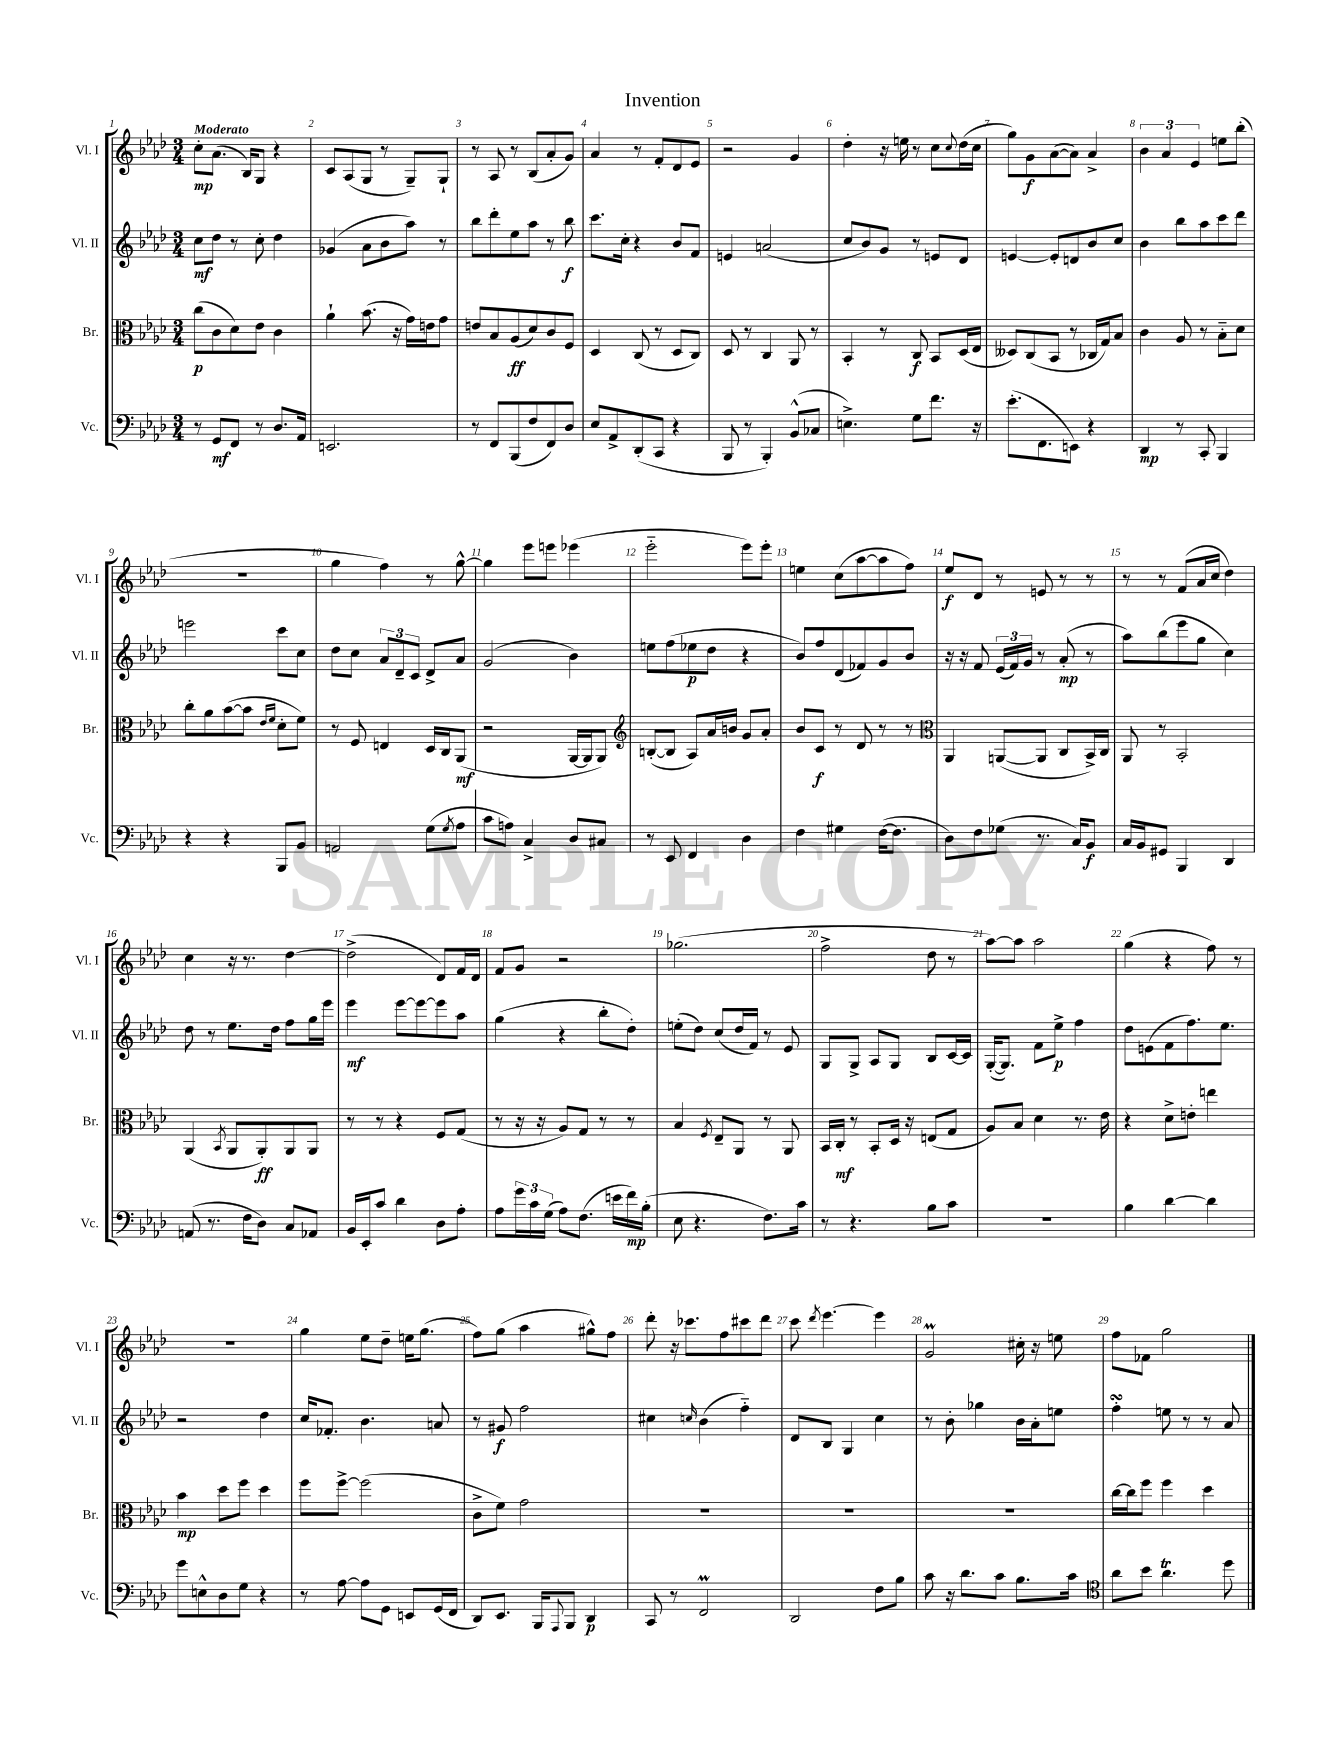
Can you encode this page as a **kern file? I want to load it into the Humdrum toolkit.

**kern	**dynam	**kern	**dynam	**kern	**dynam	**kern	**dynam
*part4	*part4	*part3	*part3	*part2	*part2	*part1	*part1
*staff4	*staff4	*staff3	*staff3	*staff2	*staff2	*staff1	*staff1
*I"Vc.	*	*I"Br.	*	*I"Vl. II	*	*I"Vl. I	*
*I'Vc.	*	*I'Br.	*	*I'Vl. II	*	*I'Vl. I	*
*clefF4	*	*clefC3	*	*clefG2	*	*clefG2	*
*k[b-e-a-d-]	*	*k[b-e-a-d-]	*	*k[b-e-a-d-]	*	*k[b-e-a-d-]	*
*M3/4	*	*M3/4	*	*M3/4	*	*M3/4	*
=1	=1	=1	=1	=1	=1	=1	=1
!	!	!	!	!	!	!LO:TX:a:B:t=Moderato	!
8r	.	(8cc\L	p	8cc\L	mf	8cc'\L	mp
8GG/L	mf	8c\	.	8dd-\J	.	(8.a-\J	.
8FF/J	.	8d-\)	.	8r	.	.	.
.	.	.	.	.	.	16B-/KL)	.
8r	.	8e-\J	.	8cc'\	.	8G/J	.
8.D-/L	.	4c\	.	4dd-\	.	4r	.
16AA-/Jk	.	.	.	.	.	.	.
=2	=2	=2	=2	=2	=2	=2	=2
2.EEn/	.	4a-`\	.	(4g-X/	.	8c/L	.
.	.	.	.	.	.	(8A-/	.
.	.	(8.b-\	.	8a-\L	.	8G/J	.
.	.	.	.	8b-\	.	8r	.
.	.	16r	.	.	.	.	.
.	.	16g\LL)	.	8aa-\J)	.	8G~/L)	.
.	.	16en\J	.	.	.	.	.
.	.	8g\J	.	8r	.	8G`/J	.
=3	=3	=3	=3	=3	=3	=3	=3
8r	.	8en/L	.	8bb-\L	.	8r	.
8FF/L	.	8B-/	.	8ddd-'\	.	8A-/	.
(8BBB-/	.	(8A-/	ff	8ee-\	.	8r	.
8F/	.	8d-/)	.	8aa-\J	.	(8B-/L	.
8FF/)	.	8c/	.	8r	.	8a-'/	.
8D-/J	.	8F/J	.	8bb-\	f	8g/J)	.
=4	=4	=4	=4	=4	=4	=4	=4
8E-/L	.	4D-/	.	8.ccc\L	.	4a-/	.
8AA-^/	.	.	.	.	.	.	.
.	.	.	.	16cc'\Jk	.	.	.
(8DD-'/	.	(8C/	.	4r	.	8r	.
8CC/J	.	8r	.	.	.	8f'/L	.
4r	.	8D-/L	.	8b-/L	.	8d-/	.
.	.	8C/J)	.	8f/J	.	8e-/J	.
=5	=5	=5	=5	=5	=5	=5	=5
8BBB-/	.	8D-/	.	4en/	.	2r	.
8r	.	8r	.	.	.	.	.
4BBB-'/)	.	4C/	.	(2an/	.	.	.
(8BB-^^/L	.	8AA-/	.	.	.	4g/	.
8C-X/J	.	8r	.	.	.	.	.
=6	=6	=6	=6	=6	=6	=6	=6
4.En^\)	.	4BB-'/	.	8cc/L	.	4dd-'\	.
.	.	.	.	8b-/)	.	.	.
.	.	8r	.	8g/J	.	16r	.
.	.	.	.	.	.	16een\	.
8G\L	.	8C/	f	8r	.	8r	.
8.f\J	.	8BB-/L	.	8en/L	.	8cc\L	.
.	.	.	.	.	.	8qqcc/	.
.	.	(16D-/L	.	8d-/J	.	(16dd-\L	.
16r	.	16E-/JJ	.	.	.	16cc\JJ	.
=7	=7	=7	=7	=7	=7	=7	=7
(8.e-'\L	.	8D--X/L)	.	[4en/	.	8gg\L)	.
.	.	(8C/	.	.	.	8g\	f
8.FF\	.	.	.	.	.	.	.
.	.	8BB-/J	.	8e'/L]	.	([8a-\	.
8EEn\J)	.	8r	.	8dn/	.	8a-\J])	.
4r	.	16C-X/LL	.	8b-/	.	4a-^/	.
.	.	16G/J)	.	.	.	.	.
.	.	8B-/J	.	8cc/J	.	.	.
=8	=8	=8	=8	=8	=8	=8	=8
4DD-/	mp	4c\	.	4b-\	.	6b-\	.
.	.	.	.	.	.	6a-/	.
8r	.	8A-/	.	8bb-\L	.	.	.
.	.	.	.	.	.	6e-/	.
8CC'/	.	8r	.	8aa-\	.	.	.
4BBB-/	.	8B-\L	.	8ccc\	.	8een\L	.
.	.	8d-\J	.	8ddd-\J	.	(8bb-'\J	.
!!LO:LB:g=z
=9	=9	=9	=9	=9	=9	=9	=9
4r	.	8cc'\L	.	2eeen\	.	2.r	.
.	.	8a-\	.	.	.	.	.
4r	.	([8b-\	.	.	.	.	.
.	.	8b-\J]	.	.	.	.	.
.	.	16qqe-/LL	.	.	.	.	.
.	.	16qqf/JJ	.	.	.	.	.
8BBB-/L	.	8d-'\L	.	8ccc\L	.	.	.
8BB-/J	.	8f\J)	.	8cc\J	.	.	.
=10	=10	=10	=10	=10	=10	=10	=10
2AAn/	.	8r	.	8dd-\L	.	4gg\	.
.	.	8F/	.	8cc\J	.	.	.
.	.	4En/	.	12a-/L	.	4ff\)	.
.	.	.	.	12d-~/	.	.	.
.	.	.	.	12c/J	.	.	.
(8G\L	.	16D-/LL	.	8d-^/L	.	8r	.
.	.	16C/J	.	.	.	.	.
8qG/	.	.	.	.	.	.	.
8A-\J	.	(8AA-/J	mf	8a-/J	.	[8gg^^\	.
=11	=11	=11	=11	=11	=11	=11	=11
8c\L	.	2r	.	(2g/	.	4gg\]	.
8An\J)	.	.	.	.	.	.	.
4C^/	.	.	.	.	.	8eee-\L	.
.	.	.	.	.	.	8eeen\J	.
8D-/L	.	[16AA-/LL	.	4b-\)	.	(4eee-X\	.
.	.	16AA-/J]	.	.	.	.	.
8C#X/J	.	8AA-/J)	.	.	.	.	.
=12	=12	=12	=12	=12	=12	=12	=12
*	*	*clefG2	*	*	*	*	*
8r	.	([8Bn'/L	.	8een\L	.	2eee-\	.
8EE-/	.	8B/J]	.	(8ff\	.	.	.
4FF/	.	8A-/L)	.	8ee-X\	p	.	.
.	.	16a-/L	.	8dd-\J	.	.	.
.	.	16bn/JJ	.	.	.	.	.
4D-\	.	8g/L	.	4r	.	8eee-\L)	.
.	.	8a-'/J	.	.	.	8eee-'\J	.
=13	=13	=13	=13	=13	=13	=13	=13
4F\	.	8b-/L	.	8b-/L)	.	4een\	.
.	.	8c/J	f	8ff/	.	.	.
4G#X\	.	8r	.	(8d-/	.	(8cc\L	.
.	.	8d-/	.	8f-X/)	.	[8aa-\	.
([16F\KL	.	8r	.	8g/	.	8aa-\]	.
8.F\J]	.	.	.	.	.	.	.
.	.	8r	.	8b-/J	.	8ff\J)	.
=14	=14	=14	=14	=14	=14	=14	=14
*	*	*clefC3	*	*	*	*	*
8D-\L)	.	4AA-/	.	16r	.	8ee-/L	f
.	.	.	.	16r	.	.	.
8F\	.	.	.	8f/	.	8d-/J	.
(8G-X\J	.	([8AAn/L	.	(24e-/LL	.	8r	.
.	.	.	.	24f/)	.	.	.
.	.	.	.	24g/JJ	.	.	.
8.r	.	8AA/J]	.	8r	.	8en/	.
.	.	8C/L	.	(8a-'/	mp	8r	.
16C/KL)	.	.	.	.	.	.	.
8BB-/J	f	16BB-^/L)	.	8r	.	8r	.
.	.	16C/JJ	.	.	.	.	.
=15	=15	=15	=15	=15	=15	=15	=15
16C/LL	.	8AA-/	.	8aa-\L)	.	8r	.
16BB-/J	.	.	.	.	.	.	.
8GG#X/J	.	8r	.	(8bb-\	.	8r	.
4BBB-/	.	2BB-'/	.	8eee-\	.	(8f/L	.
.	.	.	.	8gg\J	.	16a-/L	.
.	.	.	.	.	.	16cc/JJ	.
4DD-/	.	.	.	4cc\)	.	4dd-\)	.
!!LO:LB:g=z
=16	=16	=16	=16	=16	=16	=16	=16
(8AAn/	.	(4AA-/	.	8dd-\	.	4cc\	.
8.r	.	.	.	8r	.	.	.
.	.	8qBB-/	.	.	.	.	.
.	.	8AA-/L	.	8.ee-\L	.	16r	.
16F\KL	.	.	.	.	.	8.r	.
8D-\J)	.	8AA-'/)	ff	.	.	.	.
.	.	.	.	16dd-\Jk	.	.	.
8C/L	.	8AA-/	.	8ff\L	.	[4dd-\	.
8AA-X/J	.	8AA-/J	.	16gg\L	.	.	.
.	.	.	.	16eee-\JJ	.	.	.
=17	=17	=17	=17	=17	=17	=17	=17
16BB-/LL	.	8r	.	4eee-\	mf	(2dd-^\]	.
16EE-'/J	.	.	.	.	.	.	.
8c/J	.	8r	.	.	.	.	.
4d-\	.	4r	.	[8eee-\L	.	.	.
.	.	.	.	8eee-\_	.	.	.
8D-\L	.	8F/L	.	8eee-\]	.	8d-/L)	.
8A-'\J	.	(8G/J	.	8aa-\J	.	16f/L	.
.	.	.	.	.	.	16d-/JJ	.
=18	=18	=18	=18	=18	=18	=18	=18
8A-\L	.	8r	.	(4gg\	.	8f/L	.
24g\L	.	16r	.	.	.	8g/J	.
24c\	.	.	.	.	.	.	.
.	.	16r	.	.	.	.	.
(24G\JJ	.	.	.	.	.	.	.
8A-\L)	.	8A-/L)	.	4r	.	2r	.
(8.F\J	.	8G/J	.	.	.	.	.
.	.	8r	.	8bb-'\L	.	.	.
16en\LL	.	.	.	.	.	.	.
16f\)	mp	8r	.	8dd-'\J)	.	.	.
(16B-'\JJ	.	.	.	.	.	.	.
=19	=19	=19	=19	=19	=19	=19	=19
8E-\	.	4B-/	.	(8een'\L	.	(2.gg-X\	.
4.r	.	.	.	8dd-\J)	.	.	.
.	.	8qF/	.	.	.	.	.
.	.	8E-~/L	.	(8cc/L	.	.	.
.	.	8AA-/J	.	16dd-/L	.	.	.
.	.	.	.	16f/JJ)	.	.	.
8.F\L)	.	8r	.	8r	.	.	.
.	.	8AA-/	.	8e-/	.	.	.
16c\Jk	.	.	.	.	.	.	.
=20	=20	=20	=20	=20	=20	=20	=20
8r	.	16BB-/LL	.	8G/L	.	2ff^\	.
.	.	16C'/JJ	mf	.	.	.	.
4.r	.	8r	.	8G^/J	.	.	.
.	.	8BB-'/L	.	8A-/L	.	.	.
.	.	16D-/Jk	.	8G/J	.	.	.
.	.	16r	.	.	.	.	.
8B-\L	.	(8En/L	.	8B-/L	.	8dd-\	.
8c\J	.	8G/J	.	[16c/L	.	8r	.
.	.	.	.	16c/JJ]	.	.	.
=21	=21	=21	=21	=21	=21	=21	=21
2.r	.	8A-/L)	.	([16G'/KL	.	[8aa-\L)	.
.	.	.	.	8.G/J])	.	.	.
.	.	8B-/J	.	.	.	8aa-\J]	.
.	.	4d-\	.	8f\L	.	2aa-\	.
.	.	.	.	8ee-^\J	p	.	.
.	.	8.r	.	4ff\	.	.	.
.	.	16e-\	.	.	.	.	.
=22	=22	=22	=22	=22	=22	=22	=22
4B-\	.	4r	.	8dd-\L	.	(4gg\	.
.	.	.	.	(8en\	.	.	.
[4d-\	.	8d-^\L	.	8f\	.	4r	.
.	.	8en'\J	.	8.ff\)	.	.	.
4d-\]	.	4een\	.	.	.	8ff\)	.
.	.	.	.	8.ee-\J	.	.	.
.	.	.	.	.	.	8r	.
!!LO:LB:g=z
=23	=23	=23	=23	=23	=23	=23	=23
8g\L	.	4b-\	mp	2r	.	2.r	.
8En^^\	.	.	.	.	.	.	.
8D-\	.	8dd-\L	.	.	.	.	.
8G\J	.	8ff\J	.	.	.	.	.
4r	.	4dd-\	.	4dd-\	.	.	.
=24	=24	=24	=24	=24	=24	=24	=24
8r	.	8ff\L	.	16cc/KL	.	4gg\	.
.	.	.	.	8.f-X'/J	.	.	.
[8A-\	.	[8ff^\J	.	.	.	.	.
8A-\L]	.	(2ff\]	.	4.b-\	.	8ee-\L	.
8GG\J	.	.	.	.	.	8dd-~\J	.
8EEn/L	.	.	.	.	.	16een\KL	.
.	.	.	.	.	.	(8.gg\J	.
(16GG/L	.	.	.	8an/	.	.	.
16FF/JJ	.	.	.	.	.	.	.
=25	=25	=25	=25	=25	=25	=25	=25
8DD-/L)	.	8c^\L	.	8r	.	8ff\L)	.
8.EE-/J	.	8f\J)	.	8g#X/	f	(8gg\J	.
.	.	2g\	.	2ff\	.	4aa-\	.
16BBB-/KL	.	.	.	.	.	.	.
8qqAAA-/	.	.	.	.	.	.	.
8BBB-/J	.	.	.	.	.	.	.
4DD-/	p	.	.	.	.	8gg#X^^\L)	.
.	.	.	.	.	.	8ff\J	.
=26	=26	=26	=26	=26	=26	=26	=26
8CC/	.	2.r	.	4cc#X\	.	8ddd-'\	.
8r	.	.	.	.	.	16r	.
.	.	.	.	.	.	8.ccc-X\L	.
.	.	.	.	16qqccn/	.	.	.
2FFM/	.	.	.	(4b-\	.	.	.
.	.	.	.	.	.	8ff\	.
.	.	.	.	4ff\)	.	8ccc#X\	.
.	.	.	.	.	.	8ddd-\J	.
=27	=27	=27	=27	=27	=27	=27	=27
2DD-/	.	2.r	.	8d-/L	.	8ccc\	.
.	.	.	.	.	.	8qddd-/	.
.	.	.	.	8B-/J	.	[4.eee-\	.
.	.	.	.	4G/	.	.	.
8F\L	.	.	.	4cc\	.	4eee-\]	.
8B-\J	.	.	.	.	.	.	.
=28	=28	=28	=28	=28	=28	=28	=28
8c\	.	2.r	.	8r	.	2gm/	.
16r	.	.	.	8b-'\	.	.	.
8.d-\L	.	.	.	.	.	.	.
.	.	.	.	4gg-X\	.	.	.
8c\J	.	.	.	.	.	.	.
8.B-\L	.	.	.	16b-\LL	.	16cc#X'\	.
.	.	.	.	16a-'\J	.	16r	.
.	.	.	.	8een\J	.	8een\	.
16c\Jk	.	.	.	.	.	.	.
=29	=29	=29	=29	=29	=29	=29	=29
*clefC4	*	*	*	*	*	*	*
8a-\L	.	[16cc\LL	.	4ffsSSS'\	.	8ff\L	.
.	.	16cc\J]	.	.	.	.	.
8b-\J	.	8ff\J	.	.	.	8f-X\J	.
4.a-T\	.	4ff\	.	8een\	.	2gg\	.
.	.	.	.	8r	.	.	.
.	.	4dd-\	.	8r	.	.	.
8dd-\	.	.	.	8a-/	.	.	.
==	==	==	==	==	==	==	==
*-	*-	*-	*-	*-	*-	*-	*-
